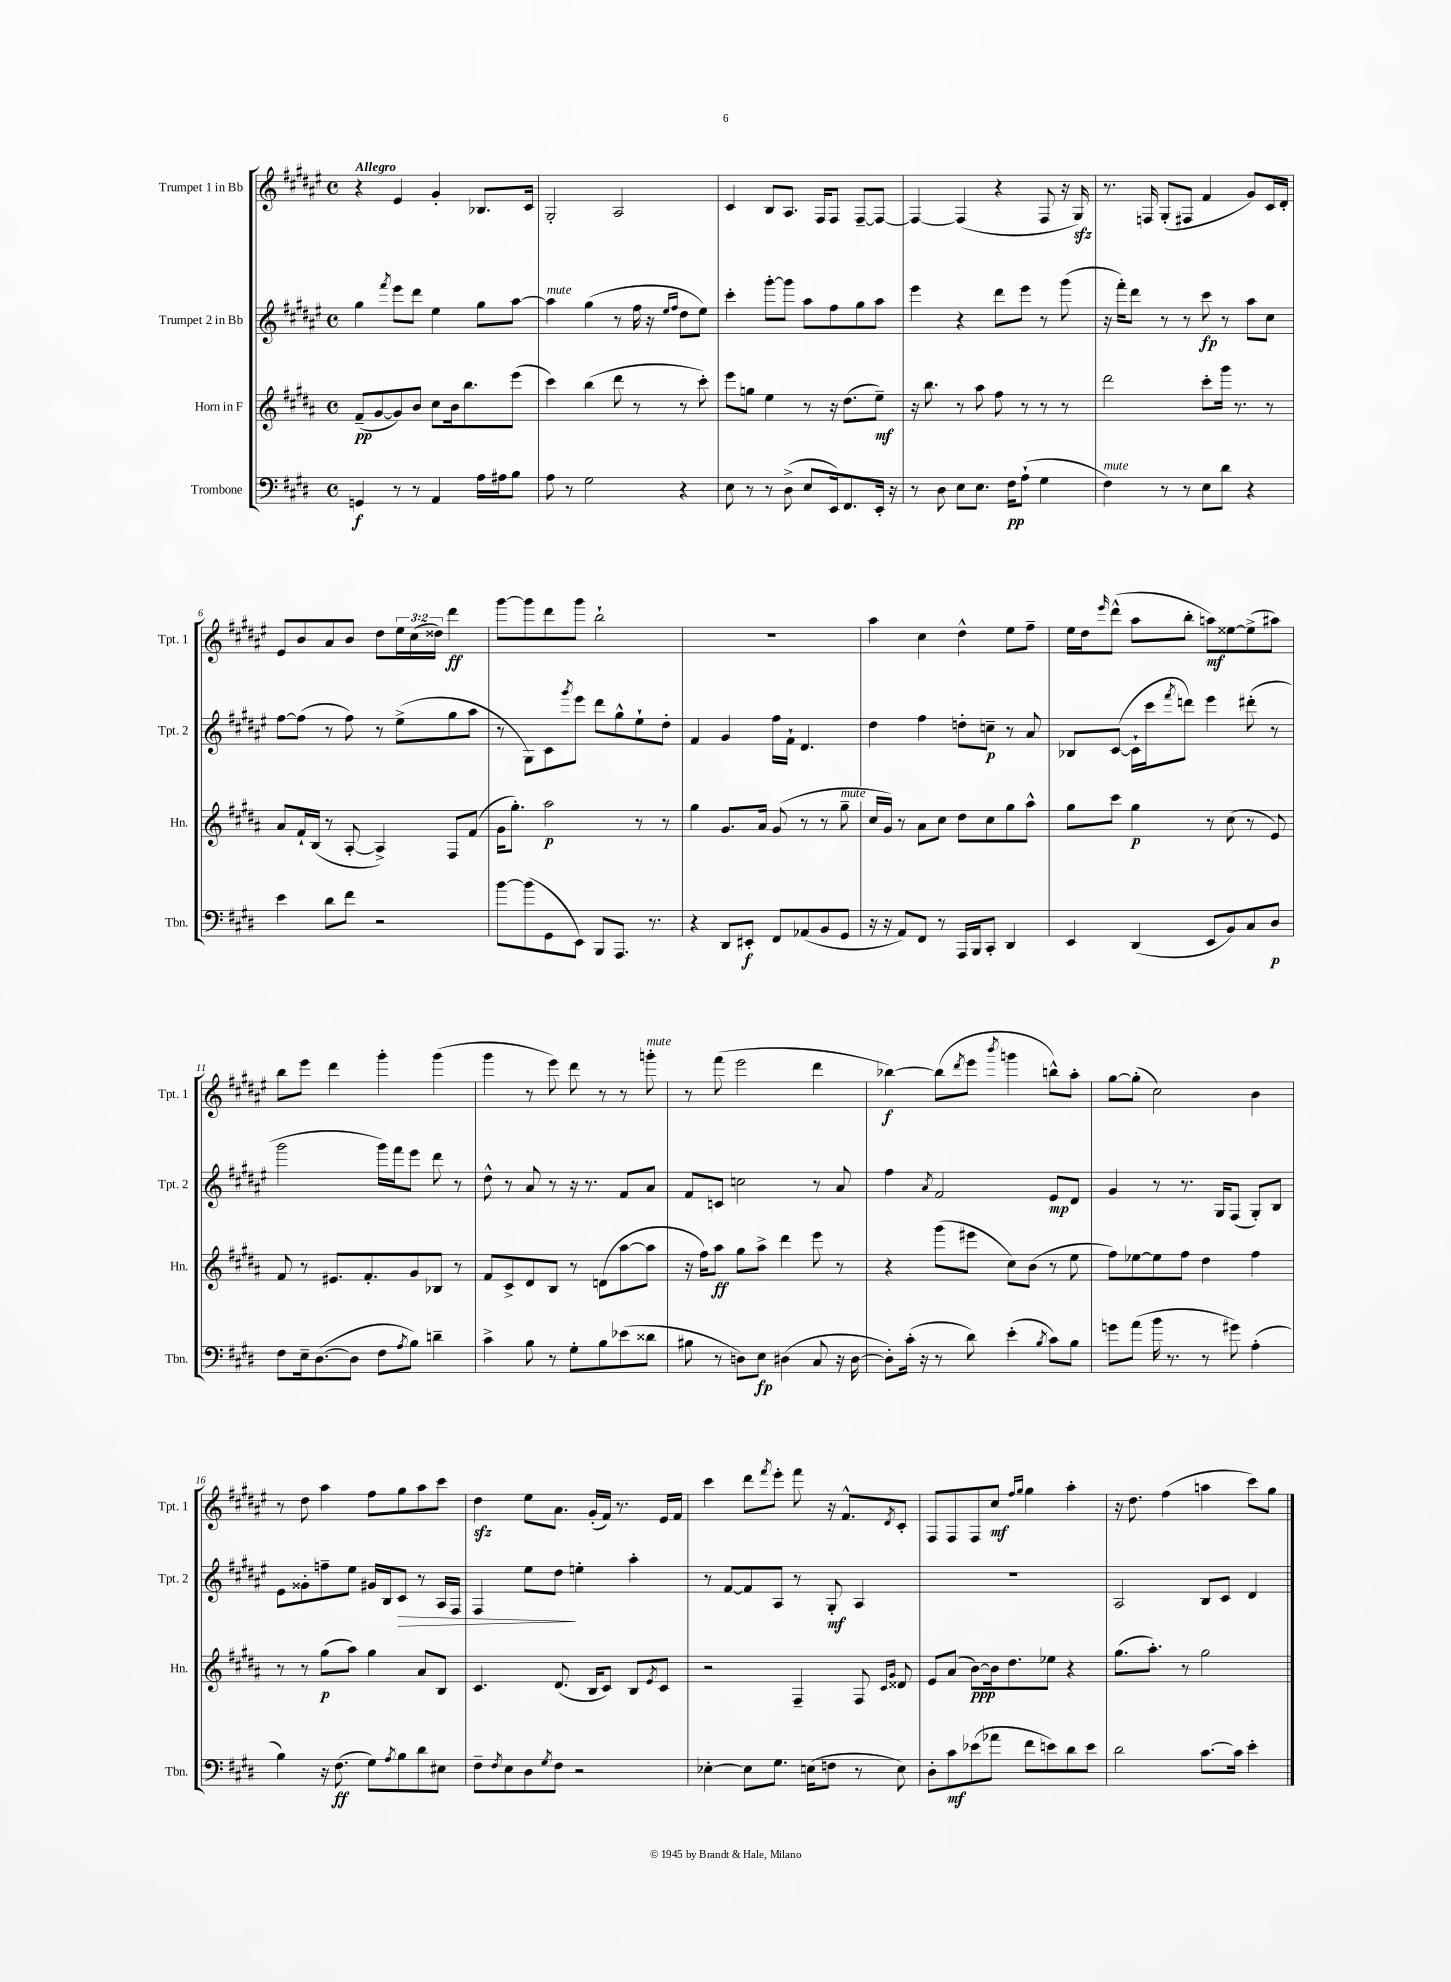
<<
\new StaffGroup <<
\new Staff = "s0" \with { instrumentName = "Trumpet 1 in Bb" shortInstrumentName = "Tpt. 1" } {
    \clef treble \key fis \major \defaultTimeSignature \time 4/4 \override Staff.TupletNumber.text = #tuplet-number::calc-fraction-text \tempo "Allegro"
    r4 eis'4 gis'4-. bes8. cis'16 |
    gis2-. ais2 |
    cis'4 b8 ais8. fis16 fis8 fis8~-- fis8~ |
    fis4~ fis4( r4 fis8 r16 gis16\sfz) |
    r8. f16 gis8-.( fis8 fis'4 gis'8) cis'16 dis'16-. |
    eis'8 b'8 ais'8 b'8 dis''8 \tuplet 3/2 { eis''16 cis''16( disis''16) } dis'''4\ff |
    gis'''8~ gis'''8 dis'''8 gis'''8 b''2-! |
    R1 |
    ais''4 cis''4 dis''4-^ eis''8 fis''8-- |
    eis''16 dis''16 \grace { eis'''16 } dis'''8-^( ais''8 b''8-. a''8\mf) eisis''8~ eisis''8->( ais''8) |
    b''8 eis'''8 dis'''4 gis'''4-. gis'''4( |
    gis'''4 r8 eis'''8) dis'''8 r8 r8 g'''8-.^\markup { \italic "mute" } |
    r8 fis'''8( eis'''2 dis'''4 |
    bes''4~\f) bes''8( \acciaccatura { dis'''8 } eis'''8 \acciaccatura { b'''8 } g'''4 b''8-^) ais''8-. |
    gis''8~ gis''8-.( cis''2) b'4 |
    r8 dis''8 ais''4 fis''8 gis''8 ais''8 cis'''8 |
    dis''4\sfz eis''8 ais'8. gis'16-.( fis'16) r8. eis'16 fis'16 |
    cis'''4 dis'''8 \acciaccatura { fis'''8 } eis'''8-. fis'''8 r16 fis'8.-^ \acciaccatura { dis'8 } cis'8-. |
    fis8 fis8 fis8 cis''8\mf \grace { fis''16 gis''16 } gis''4 ais''4-. |
    r16 dis''8. fis''4( a''4 cis'''8) gis''8 \bar "|." |
}
\new Staff = "s1" \with { instrumentName = "Trumpet 2 in Bb" shortInstrumentName = "Tpt. 2" } {
    \clef treble \key fis \major \defaultTimeSignature \time 4/4
    gis''4 \acciaccatura { fis'''8 } eis'''8 dis'''8 eis''4 gis''8 ais''8~ |
    ais''4^\markup { \italic "mute" } gis''4( r8 fis''16 r16 \grace { eis''16 fis''16 } dis''8 eis''8) |
    cis'''4-. gis'''8~-. gis'''8 ais''8 fis''8 gis''8 ais''8 |
    eis'''4 r4 dis'''8 eis'''8 r8 gis'''8( |
    r16 fis'''16-.) dis'''8 r8 r8 cis'''8\fp r8 ais''8 cis''8 |
    fis''8~ fis''8( r8 fis''8) r8 eis''8->( gis''8 ais''8 |
    r8 gis8) cis'8 \acciaccatura { gis'''8 } eis'''8 dis'''8 gis''8-^ eis''8-! dis''8-. |
    fis'4 gis'4 fis''16 fis'16-! dis'4. |
    dis''4 fis''4 d''8-. c''8--\p r8 ais'8 |
    bes8 cis'8~( cis'16-! cis'''16 \acciaccatura { fis'''8 } d'''8) eis'''4 dis'''8-.( r8 |
    gis'''2 gis'''16) fis'''16 eis'''8 dis'''8 r8 |
    dis''8-^ r8 ais'8 r8 r16 r8. fis'8 ais'8 |
    fis'8 c'8 c''2 r8 ais'8 |
    fis''4 \acciaccatura { ais'8 } fis'2 eis'8\mp dis'8 |
    gis'4 r8 r8. gis16 fis8( gis8-.) b8 |
    eis'8 gisis'8-. f''8-- eis''8 gis'16 b16 cis'8\> r8 ais16 fis16 |
    fis4 eis''8 dis''8\! e''4-. ais''4-. |
    r8 fis'8~ fis'8 ais8 r8 gis8-.\mf ais4 |
    R1 |
    ais2 b8 cis'8 dis'4 \bar "|." |
}
\new Staff = "s2" \with { instrumentName = "Horn in F" shortInstrumentName = "Hn." } {
    \clef treble \key b \major \defaultTimeSignature \time 4/4
    fis'8--\pp( gis'8~ gis'8) b'8 cis''8 b'16 b''8. e'''8( |
    cis'''4) b''4( dis'''8 r8 r8 cis'''8-.) |
    e'''8 g''8 e''4 r8 r16 dis''8.( e''8--\mf) |
    r16 b''8. r8 ais''8 fis''8 r8 r8 r8 |
    dis'''2 cis'''8-. gis'''16 r8. r8 |
    ais'8 fis'16-! b16( r8 ais8~-. ais4->) fis8 fis'8( |
    gis'16 gis''8.-.) ais''2\p r8 r8 |
    gis''4 gis'8. ais'16 gis'8( r8 r8 gis''8--^\markup { \italic "mute" } |
    cis''16 gis'16) r8 ais'8 cis''8 dis''8 cis''8 gis''8 ais''8-^ |
    gis''8 cis'''8 gis''4\p r8 cis''8( r8 e'8) |
    fis'8 r8 eis'8. fis'8.-. gis'8 bes8 r8 |
    fis'8 cis'8-> dis'8 b8 r8 d'8( ais''8~ ais''8 |
    r16 fis''16) ais''8\ff gis''8 ais''8-> dis'''4 e'''8 r8 |
    r4 gis'''8( eis'''8 cis''8) b'8( r8 e''8 |
    fis''8) ees''8~ ees''8 fis''8 dis''4 fis''4 |
    r8 r8 gis''8\p( ais''8) gis''4 ais'8 b8 |
    cis'4. dis'8.( b16 cis'8) b8 \acciaccatura { e'8 } cis'8 |
    r2 fis4-- fis8 \grace { cis'16 gis'16 } disis'8 |
    e'8 ais'8( b'8~\ppp) b'16 dis''8. ees''8 r4 |
    gis''8.( ais''8.-.) r8 gis''2 \bar "|." |
}
\new Staff = "s3" \with { instrumentName = "Trombone" shortInstrumentName = "Tbn." } {
    \clef bass \key e \major \defaultTimeSignature \time 4/4
    g,4\f r8 r8 a,4 a16 ais16 b8 |
    a8 r8 gis2 r4 |
    e8 r8 r8 dis8->( e8 e,16) fis,8. e,16-. r16 |
    r8 dis8 e8 e8. fis16\pp a8-!( gis4 |
    fis4^\markup { \italic "mute" }) r8 r8 e8 dis'8 r4 |
    e'4 dis'8 fis'8 r2 |
    b'8~ b'8( gis,8 e,8) b,,8 a,,8. r8. |
    r4 dis,8 eis,8-.\f fis,8 aes,8( b,8 gis,8 |
    r16 r16 a,8) fis,8 r8 a,,16 b,,16 cis,8-. dis,4 |
    e,4 dis,4( e,8 b,8) cis8 dis8\p |
    fis8 e16-- dis8.~( dis8 fis8 \acciaccatura { a8 } b8) d'4-- |
    cis'4-> b8 r8 gis8-. b8 ees'8( disis'8 |
    bis8 r8 d8) e8\fp dis4( cis8 r16 dis16~ |
    dis8-.) cis'16-.( r16 r8 dis'8) e'4-.( \acciaccatura { b8 } cis'8) b8 |
    g'8 a'8( b'16 r8. r8 gis'8) a4-.( |
    b4) r16 fis8.\ff( gis8) \acciaccatura { a8 } b8 dis'8 eis8 |
    fis8-- \acciaccatura { fis8 } e8 dis8 \acciaccatura { gis8 } fis8 r2 |
    ees4~-. ees8 gis8. e16( f8 r8 e8) |
    dis8-. cis'8\mf ees'8( aes'8 fis'8 e'8) dis'8 e'8 |
    dis'2 cis'8.~ cis'16 e'4-. \bar "|." |
}
>>
>>
